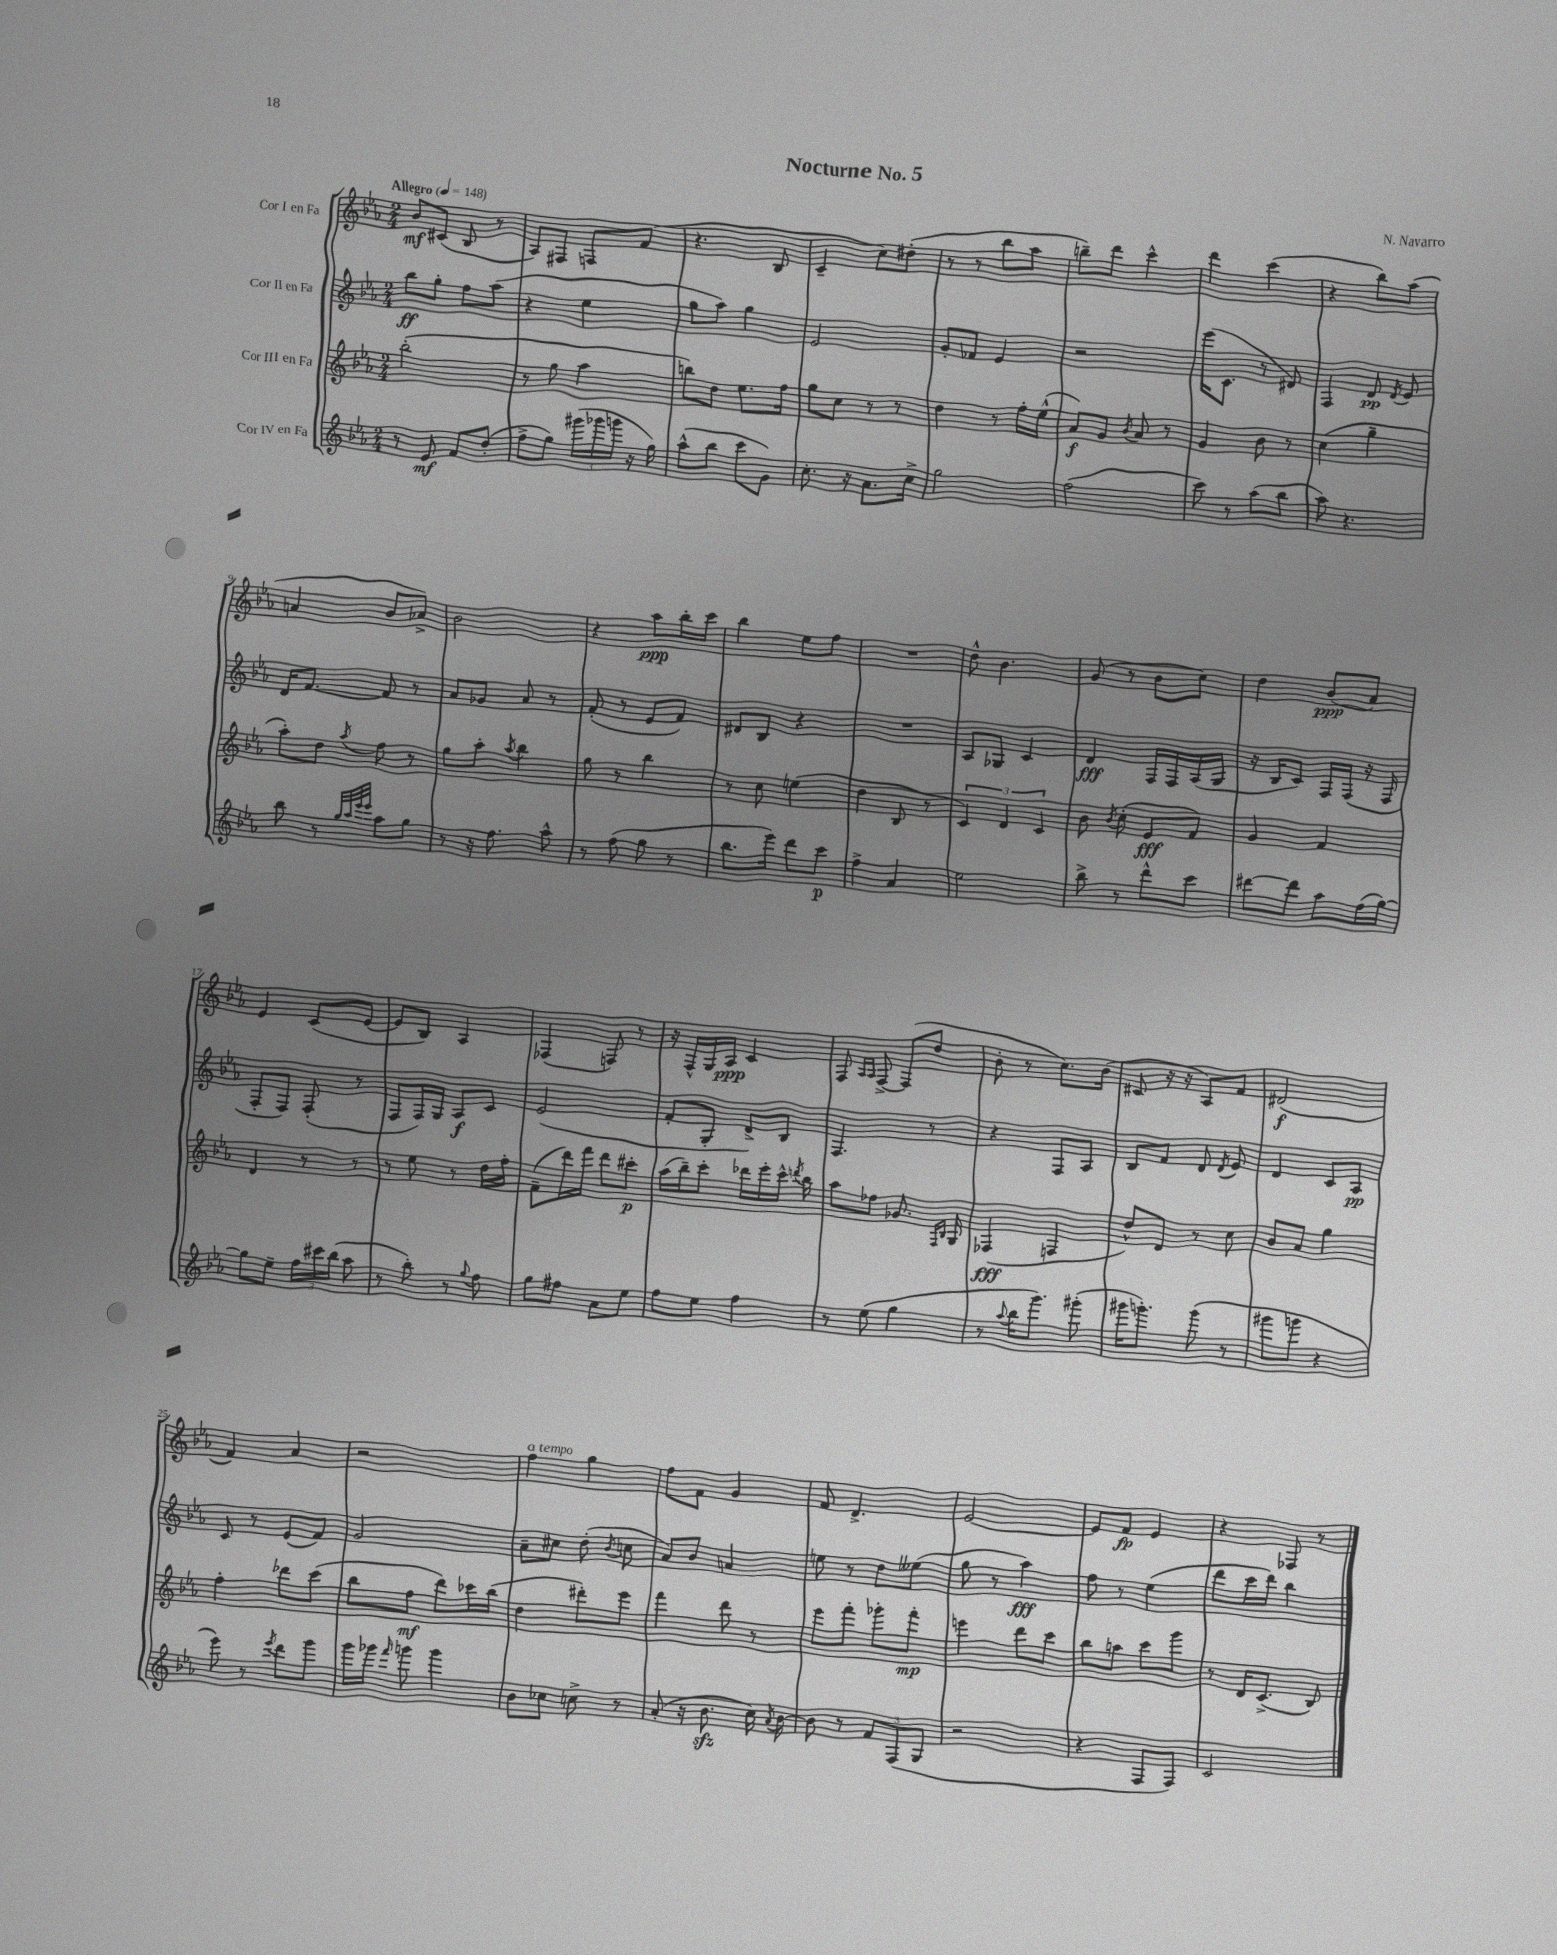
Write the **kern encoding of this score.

**kern	**dynam	**kern	**dynam	**kern	**dynam	**kern	**dynam
*part4	*part4	*part3	*part3	*part2	*part2	*part1	*part1
*staff4	*staff4	*staff3	*staff3	*staff2	*staff2	*staff1	*staff1
*I"Cor IV en Fa	*	*I"Cor III en Fa	*	*I"Cor II en Fa	*	*I"Cor I en Fa	*
*clefG2	*	*clefG2	*	*clefG2	*	*clefG2	*
*k[b-e-a-]	*	*k[b-e-a-]	*	*k[b-e-a-]	*	*k[b-e-a-]	*
*M2/4	*	*M2/4	*	*M2/4	*	*M2/4	*
*MM148	*	*MM148	*	*MM148	*	*MM148	*
=1	=1	=1	=1	=1	=1	=1	=1
!	!	!	!	!	!	!LO:TX:a:B:t=Allegro	!
8r	.	(2bb-'\	.	8bb-\L	ff	8b-/L	mf
8e-/	mf	.	.	8gg'\J	.	(8c#X/J	.
8f/L	.	.	.	8ff\L	.	8B-/	.
(8dd'/J	.	.	.	(8aa-\J	.	8r	.
=2	=2	=2	=2	=2	=2	=2	=2
8ff^\L	.	8r	.	4r	.	8A-/L)	.
8gg\J)	.	8gg\	.	.	.	8F#X/J	.
(24ggg#X\LL	.	4aa-\	.	4ee-\	.	8Fn/L	.
24ggg-X\	.	.	.	.	.	.	.
24gggn\JJ	.	.	.	.	.	.	.
16r	.	.	.	.	.	(8f/J	.
16gg\)	.	.	.	.	.	.	.
=3	=3	=3	=3	=3	=3	=3	=3
(8aa-^^\L	.	8bbn\L)	.	8gg\L	.	4.r	.
8bb-\J	.	8dd\J	.	8aa-\J)	.	.	.
8ccc\L	.	8.ee-\L	.	4gg\	.	.	.
8g\J)	.	.	.	.	.	8B-/	.
.	.	16ff\Jk	.	.	.	.	.
=4	=4	=4	=4	=4	=4	=4	=4
8.cc'\	.	8gg\L	.	2e-/	.	4c~/	.
.	.	8cc\J	.	.	.	.	.
16r	.	.	.	.	.	.	.
8.a-\L	.	8r	.	.	.	8cc\L)	.
.	.	8r	.	.	.	(8dd#X'\J	.
16cc^\Jk	.	.	.	.	.	.	.
=5	=5	=5	=5	=5	=5	=5	=5
2gg\	.	4dd\	.	8g'/L	.	8r	.
.	.	.	.	8f-X/J	.	8r	.
.	.	8r	.	4e-/	.	8bb-\L	.
.	.	16ff'\LL	.	.	.	8aa-\J	.
.	.	(16ee-^^\JJ	.	.	.	.	.
=6	=6	=6	=6	=6	=6	=6	=6
(2ff\	.	8a-/L)	f	2r	.	8bbn~\L)	.
.	.	8g/J	.	.	.	8ddd\J	.
.	.	8qb-/	.	.	.	.	.
.	.	8a-/	.	.	.	4ccc^^\	.
.	.	8r	.	.	.	.	.
=7	=7	=7	=7	=7	=7	=7	=7
8ccc\)	.	4g/	.	(16eee-\KL	.	4ddd\	.
.	.	.	.	8.c\J	.	.	.
8r	.	.	.	.	.	.	.
(8aa-\L	.	8b-\	.	8r	.	(4ccc\	.
8bb-\J	.	8r	.	8d#X/)	.	.	.
=8	=8	=8	=8	=8	=8	=8	=8
8aa-\)	.	(4cc\	.	4F/	.	4r	.
4.r	.	.	.	.	.	.	.
.	.	4gg~\	.	8d/	pp	8bb-\L)	.
.	.	.	.	8qd/	.	.	.
.	.	.	.	8e-/	.	(8aa-\J	.
!!LO:LB:g=z
=9	=9	=9	=9	=9	=9	=9	=9
8bb-\	.	8aa-'\L)	.	16d/KL	.	4an/	.
.	.	.	.	[8.f/J	.	.	.
8r	.	8dd\J	.	.	.	.	.
32qqgg/LLL	.	.	.	.	.	.	.
32qqaa-/	.	.	.	.	.	.	.
32qqeee-/	.	.	.	.	.	.	.
32qqeee-/JJJ	.	8qaa-/	.	.	.	.	.
8aa-\L	.	8ff\	.	8f/]	.	8b-/L	.
8gg\J	.	8r	.	8r	.	8a-X^/J)	.
=10	=10	=10	=10	=10	=10	=10	=10
8r	.	8gg\L	.	8a-/L	.	2b-\	.
16r	.	8aa-'\J	.	8g-X/J	.	.	.
8.ff\	.	.	.	.	.	.	.
.	.	8qaa-/	.	.	.	.	.
.	.	4bb-\	.	8a-/	.	.	.
8aa-^^\	.	.	.	8r	.	.	.
=11	=11	=11	=11	=11	=11	=11	=11
8r	.	8gg\	.	(8f'/	.	4r	.
(8ff\	.	8r	.	8r	.	.	.
8gg\	.	4bb-\	.	8e-/L	.	8aa-\L	ppp
8r	.	.	.	8f/J)	.	16bb-'\L	.
.	.	.	.	.	.	16ccc\JJ	.
=12	=12	=12	=12	=12	=12	=12	=12
8.bb-\L	.	8r	.	8d#X/L	.	4bb-\	.
.	.	8cc\	.	8B-/J	.	.	.
16eee-\Jk)	.	.	.	.	.	.	.
8ddd\L	.	(4een\	.	4r	.	8ee-\L	.
8ccc\J	p	.	.	.	.	8ff\J	.
=13	=13	=13	=13	=13	=13	=13	=13
4ff^\	.	4dd\	.	2r	.	2r	.
4a-/	.	8B-/	.	.	.	.	.
.	.	8r	.	.	.	.	.
=14	=14	=14	=14	=14	=14	=14	=14
2ee-\	.	6c/)	.	8A-/L	.	8dd^^\	.
.	.	.	.	8G-X/J	.	4.b-\	.
.	.	6d/	.	.	.	.	.
.	.	.	.	4c/	.	.	.
.	.	6c/	.	.	.	.	.
=15	=15	=15	=15	=15	=15	=15	=15
8bb-^\	.	8b-\	.	4d/	fff	(8g/	.
.	.	8qb-/	.	.	.	.	.
8r	.	(8cc'\	.	.	.	8r	.
8ddd^^\L	.	8e-/L	fff	16F/LL	.	8b-\L	.
.	.	.	.	16F/	.	.	.
8ccc\J	.	8f/J)	.	(16A-/	.	8cc\J)	.
.	.	.	.	16G/JJ	.	.	.
=16	=16	=16	=16	=16	=16	=16	=16
[8ddd#X\L	.	4g/	.	16r	.	4dd\	.
.	.	.	.	16B-/KL	.	.	.
8ddd#\J]	.	.	.	8c/J)	.	.	.
8aa-\L	.	4f/	.	16F/LL	.	(8b-/L	ppp
.	.	.	.	(16F/JJ	.	.	.
(16ff\L	.	.	.	16r	.	8a-/J)	.
[16gg\JJ)	.	.	.	16F/	.	.	.
!!LO:LB:g=z
=17	=17	=17	=17	=17	=17	=17	=17
8gg\L]	.	4d/	.	8F'/L	.	4e-/	.
8ee-~\J	.	.	.	8F/J)	.	.	.
24ff\LL	.	8r	.	(8F'/	.	(8c/L	.
24ccc#X\	.	.	.	.	.	.	.
(24bb-\JJ	.	.	.	.	.	.	.
8aa-\	.	8r	.	8r	.	[8e-/J	.
=18	=18	=18	=18	=18	=18	=18	=18
8r	.	8r	.	8F/L	.	8e-/L]	.
8bb-'\)	.	8ee-\	.	16F/L)	.	8B-/J)	.
.	.	.	.	16G/JJ	.	.	.
8r	.	8r	.	8A-/L	f	4A-/	.
8qqgg/	.	.	.	.	.	.	.
8ff\	.	16dd\LL	.	8c/J	.	.	.
.	.	16ff'\JJ	.	.	.	.	.
=19	=19	=19	=19	=19	=19	=19	=19
8gg\L	.	(8f~\L	.	(2e-/	.	(4F-X/	.
8ff#X\J	.	16ddd\L)	.	.	.	.	.
.	.	16fff\JJ	.	.	.	.	.
8a-\L	.	8ddd\L	.	.	.	8Fn/)	.
8ee-\J	.	8ccc#X'\J	p	.	.	8r	.
=20	=20	=20	=20	=20	=20	=20	=20
8ff\L	.	(16aa-\LL	.	8f'/L	.	16r	.
.	.	16bb-~\J)	.	.	.	16F^^/LL	.
8ee-\J	.	8ccc'\J	.	8G'/J	.	16G/	.
.	.	.	.	.	.	16A-/JJ	ppp
4ff\	.	16ddd-X\LL	.	8d^/L)	.	4c/	.
.	.	16eee-'\	.	.	.	.	.
.	.	16ccc^^\JJ	.	8B-/J	.	.	.
.	.	8qdddn/	.	.	.	.	.
.	.	16bb-\	.	.	.	.	.
=21	=21	=21	=21	=21	=21	=21	=21
8r	.	8aa-\L	.	4.F/	.	8F/	.
.	.	.	.	.	.	16qqA-/LL	.
.	.	.	.	.	.	16qqA-/JJ	.
(8ee-\	.	8ff-X\J	.	.	.	[8F^/	.
4gg\	.	8.g-X/	.	.	.	(8F/L]	.
.	.	.	.	8r	.	8dd/J	.
.	.	16qqF/LL	.	.	.	.	.
.	.	16qqB-/JJ	.	.	.	.	.
.	.	16G/	.	.	.	.	.
=22	=22	=22	=22	=22	=22	=22	=22
8r	.	(4F-X/	fff	4r	.	8b-'\	.
8qqaa-/	.	.	.	.	.	.	.
16bb-\KL	.	.	.	.	.	8r	.
8.ggg\J)	.	.	.	.	.	.	.
.	.	4Fn/	.	8F/L	.	8.cc\L)	.
(8ggg#X'\	.	.	.	8A-/J	.	.	.
.	.	.	.	.	.	(16b-\Jk	.
=23	=23	=23	=23	=23	=23	=23	=23
16ggg#X\KL	.	8dd^^/L)	.	8B-/L	.	8c#X/	.
8.gggn'\J)	.	.	.	.	.	.	.
.	.	8d/J	.	8f/J	.	16r	.
.	.	.	.	.	.	16r	.
(8ggg\	.	8r	.	8d/	.	8A-/L)	.
.	.	.	.	8qd/	.	.	.
8r	.	8cc\	.	8e-/	.	8f/J	.
=24	=24	=24	=24	=24	=24	=24	=24
8ggg#X\L	.	8b-/L	.	4d/	.	(2d#X/	f
8gggn\J	.	8a-/J	.	.	.	.	.
4r	.	4gg\	.	8c/L	.	.	.
.	.	.	.	8A-/J	pp	.	.
!!LO:LB:g=z
=25	=25	=25	=25	=25	=25	=25	=25
8eee-\)	.	4ff'\	.	8c/	.	4f/)	.
8r	.	.	.	8r	.	.	.
8qeee-/	.	.	.	.	.	.	.
8ddd\L	.	8ddd-X\L	.	(8e-/L	.	4a-/	.
8ggg\J	.	(8ccc\J	.	8f/J)	.	.	.
=26	=26	=26	=26	=26	=26	=26	=26
16ggg\LL	.	8bb-\L	.	2g/	.	2r	.
16ggg-X\JJ	.	.	.	.	.	.	.
16qqfff/	.	.	.	.	.	.	.
8gggn\	.	8ff\J	mf	.	.	.	.
4ggg\	.	8ddd\L)	.	.	.	.	.
.	.	16ccc-X\L	.	.	.	.	.
.	.	(16bb-\JJ	.	.	.	.	.
=27	=27	=27	=27	=27	=27	=27	=27
!	!	!	!	!	!	!LO:TX:a:i:t=a tempo	!
8b-\L	.	4dd\	.	8a-~\L	.	4ff\	.
8cc-X\J	.	.	.	8cc#X\J	.	.	.
8ccn^\	.	8ddd#X'\L)	.	(8dd'\	.	4gg\	.
.	.	.	.	8qb-/	.	.	.
8r	.	8eee-\J	.	8ccn\	.	.	.
=28	=28	=28	=28	=28	=28	=28	=28
(8a-'/	.	4fff\	.	8a-/L)	.	8ff\L	.
16r	.	.	.	8b-/J	.	8f\J	.
8.b-zz\	.	.	.	.	.	.	.
.	.	8ddd\	.	4an/	.	4g/	.
16cc\)	.	8r	.	.	.	.	.
8qa-/	.	.	.	.	.	.	.
[16b-\	.	.	.	.	.	.	.
=29	=29	=29	=29	=29	=29	=29	=29
8b-\]	.	8eee-\L	.	8een\	.	8f/	.
8r	.	8fff'\J	.	8r	.	4.d^/	.
12f/L	.	8ggg-X'\L	.	8dd\L	.	.	.
(12F/	.	.	.	.	.	.	.
.	.	8fff'\J	mp	(8ee--X\J	.	.	.
12G/J	.	.	.	.	.	.	.
=30	=30	=30	=30	=30	=30	=30	=30
2r	.	4eeen\	.	8gg\	.	[2e-/	.
.	.	.	.	8r	.	.	.
.	.	8ddd\L	.	4aa-\)	fff	.	.
.	.	8ccc\J	.	.	.	.	.
=31	=31	=31	=31	=31	=31	=31	=31
4r	.	8bb-\L	.	8ff\	.	8e-/L]	.
.	.	8aan\J	.	8r	.	8f/J	fp
8F/L	.	8ccc\L	.	(4ee-\	.	4e-/	.
8F/J)	.	8ggg\J	.	.	.	.	.
=32	=32	=32	=32	=32	=32	=32	=32
2c/	.	8r	.	8ddd\L	.	4r	.
.	.	16d/KL	.	16ccc\L	.	.	.
.	.	(8.c^/J	.	16ddd\JJ)	.	.	.
.	.	.	.	4bb-\	.	8F-X/	.
.	.	8B-/)	.	.	.	8r	.
==	==	==	==	==	==	==	==
*-	*-	*-	*-	*-	*-	*-	*-
